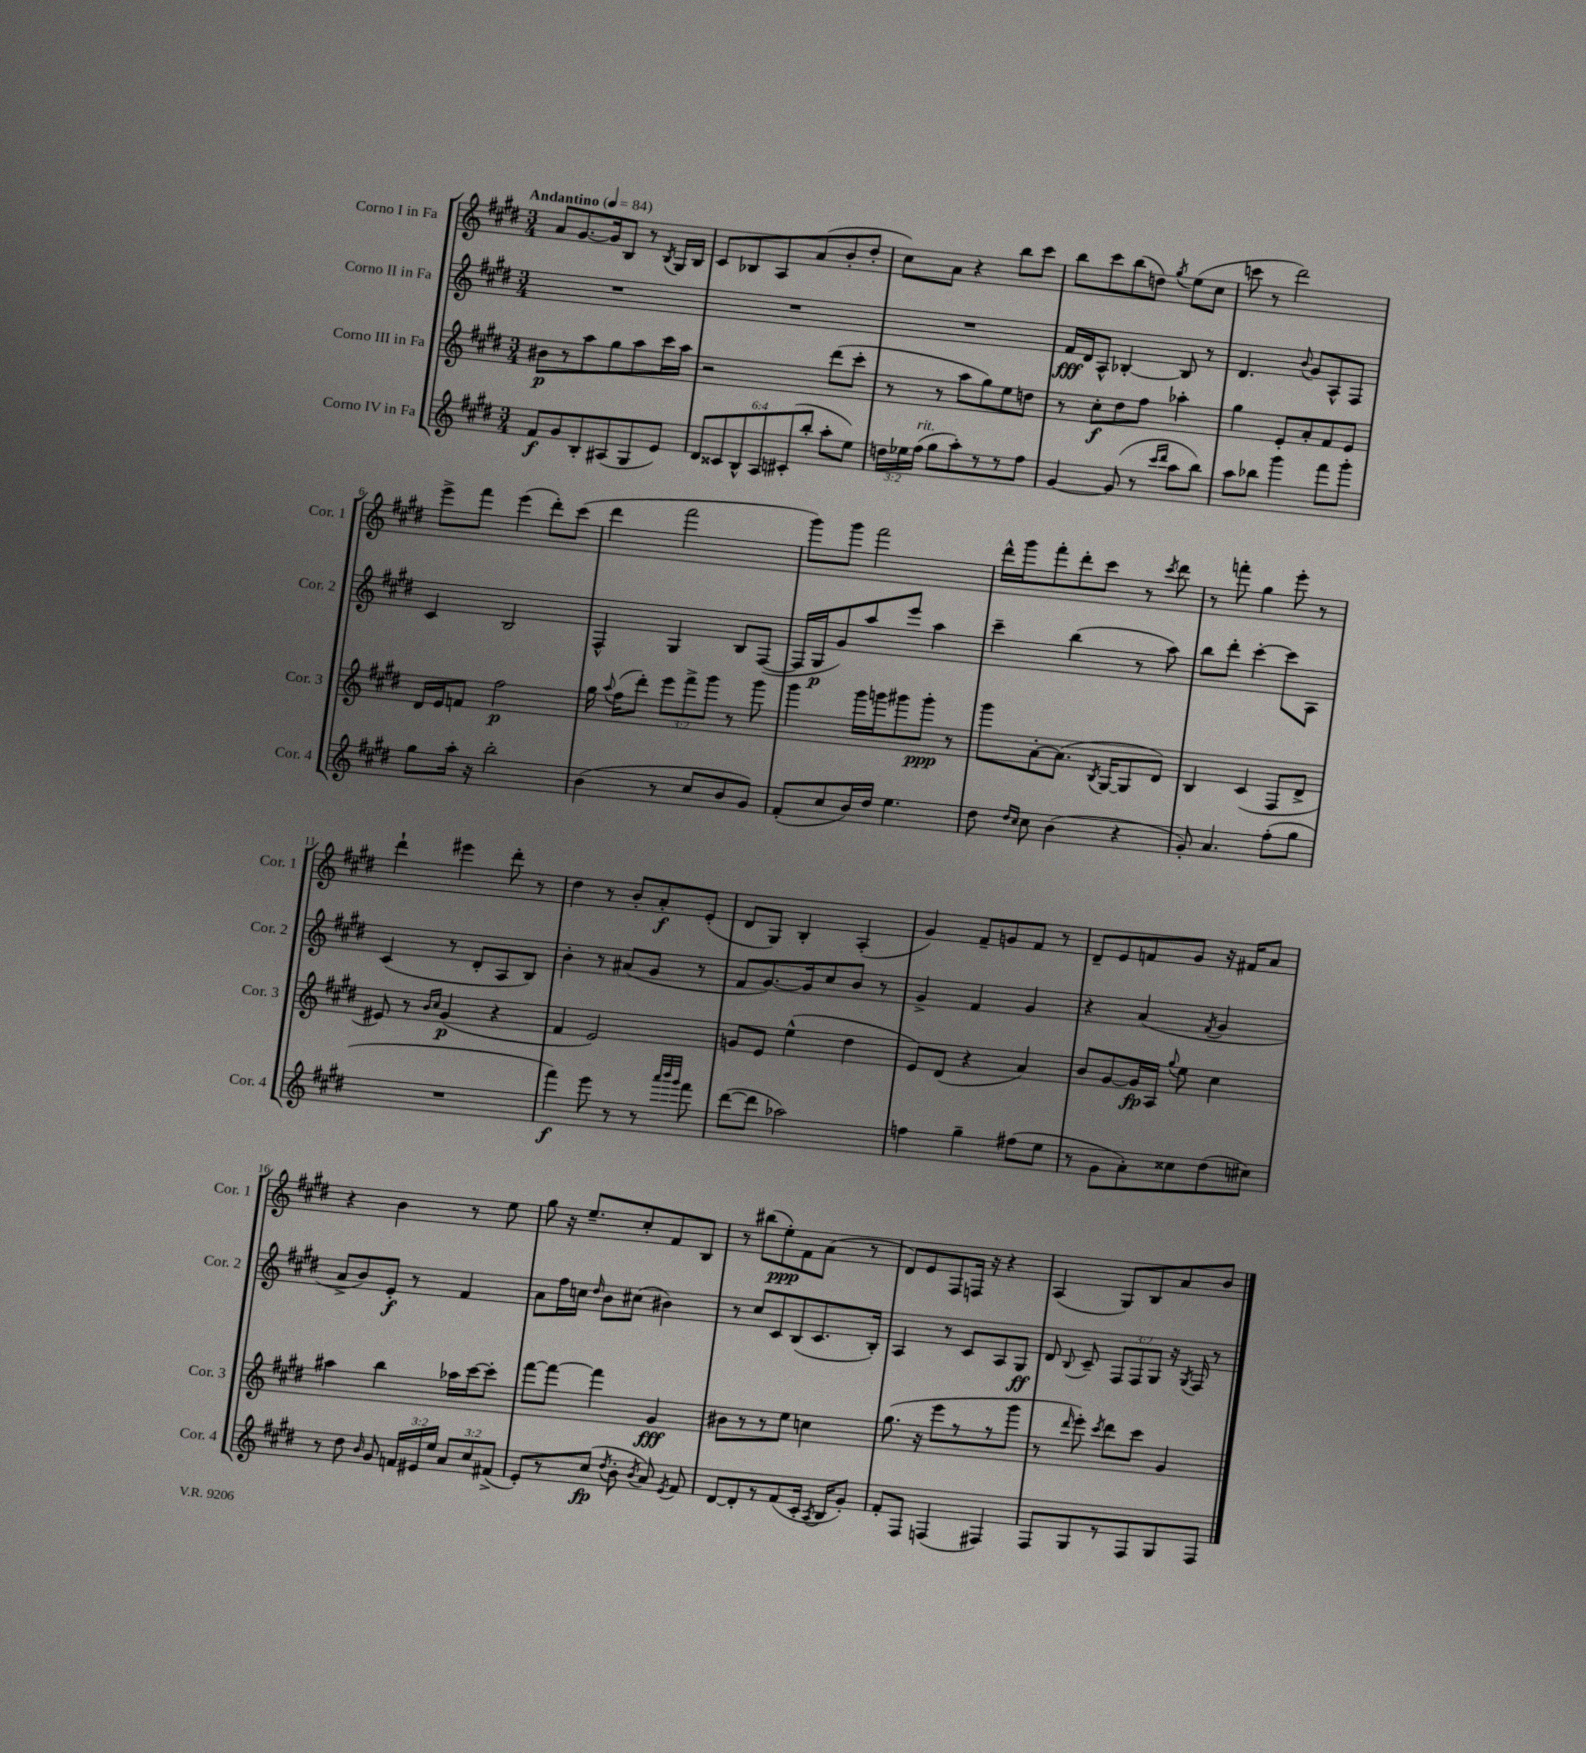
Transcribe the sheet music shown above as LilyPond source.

<<
\new StaffGroup <<
\new Staff = "s0" \with { instrumentName = "Corno I in Fa" shortInstrumentName = "Cor. 1" } {
    \clef treble \key e \major \numericTimeSignature \time 3/4 \tempo "Andantino" 4 = 84
    \autoBeamOff a'8[ gis'8.~ gis'16 b8] r8 \acciaccatura { b8 } gis16[ b16] |
    cis'8[ bes8 a8 a'8( b'8-. dis''8]-. |
    cis''8[) a'8] r4 b''8[ cis'''8] |
    b''8[ cis'''8 b''8( d''8]) \acciaccatura { gis''8 } e''8[( cis''8] |
    c'''8 r8 dis'''2) |
    e'''8[-> fis'''8] e'''4( dis'''8[-.) cis'''8]( |
    dis'''4 fis'''2 |
    gis'''8[) gis'''8] fis'''2 |
    dis'''16[-^ gis'''16 fis'''8-. dis'''8-. cis'''8] r8 \acciaccatura { cis'''8 } dis'''8 |
    r8 f'''8-. gis''4 e'''8-. r8 |
    dis'''4-! eis'''4 dis'''8-. r8 |
    dis''4 r8 b'8[-. a'8-.\f e'8]-.( |
    dis'8[ gis8]) b4-. a4-.( |
    gis'4) fis'8[-- g'8 fis'8] r8 |
    dis'8[-- e'8 f'8 gis'8] r16 fis'16[ a'8] |
    r4 b'4 r8 e''8 |
    gis''8 r16 e''8.[-- cis''8-. fis'8 b8] |
    r8 bis''8[( e''8-.\ppp) fis'8 a'8]( r8 |
    dis'8[) e'8 fis8 f16] r16 r4 |
    a4( gis8[) b8 a'8 b'8] \bar "|." |
}
\new Staff = "s1" \with { instrumentName = "Corno II in Fa" shortInstrumentName = "Cor. 2" } {
    \clef treble \key e \major \numericTimeSignature \time 3/4 \override Staff.TupletNumber.text = #tuplet-number::calc-fraction-text
    \autoBeamOff R2. |
    R2. |
    R2. |
    fis'16[\fff dis'16 a8]-^ bes4~-. bes8 r8 |
    dis'4. \appoggiatura { b'8 } gis'8[ a8-^ fis8] |
    cis'4 b2 |
    fis4-^ gis4 b8[ fis8]~( |
    fis16[ gis16\p gis'8) a''8 e'''8] a''4 |
    cis'''4-- b''4( r8 a''8) |
    b''8[ dis'''8]-. cis'''4~-. cis'''8[ a8] |
    cis'4( r8 dis'8[-. a8 b8]) |
    b'4-. r8 ais'8[( gis'8] r8 |
    fis'8[ gis'8.~) gis'16 cis''8 b'8] r8 |
    gis'4-> fis'4 gis'4 |
    r4 a'4( \acciaccatura { fis'8 } gis'4 |
    a'8[-> b'8) e'8]-.\f r8 fis'4 |
    a'8[ fis''16 c''16] \grace { dis''16 } b'8[ cis''8]( bis'4) |
    r8 cis''8[ cis'8 b8( cis'8. b16]-.) |
    a4 r8 cis'8[ a8 gis8]\ff |
    dis'8 \appoggiatura { b8 } cis'8-- \tuplet 3/2 { fis8[ fis8 gis8] } r16 \acciaccatura { gis8 } fis16 r8 \bar "|." |
}
\new Staff = "s2" \with { instrumentName = "Corno III in Fa" shortInstrumentName = "Cor. 3" } {
    \clef treble \key e \major \numericTimeSignature \time 3/4 \override Staff.TupletNumber.text = #tuplet-number::calc-fraction-text
    \autoBeamOff bis'8[\p r8 a''8 gis''8 a''8 cis'''16 a''16] |
    r2 dis'''8[( cis'''8]-. |
    r8 r8 a''8[ gis''8) e''8 d''8] |
    r8 cis''8[-.\f dis''8 fis''8] aes''4-. |
    gis''4 e'8[-. a'8-. fis'8 e'8] |
    dis'16[ e'16 f'8] fis''2\p |
    gis''16 \appoggiatura { a''8 } fis''16[( dis'''8]-.) \tuplet 3/2 { e'''8[ fis'''8-> gis'''8] } r8 gis'''8 |
    gis'''4 gis'''16[ g'''16 gis'''8 gis'''8]-.\ppp r8 |
    gis'''8[ a'8~-. a'8.]( \acciaccatura { b8 } gis16[~ gis8 dis'8]) |
    b4 cis'4( fis8[ dis'8]-> |
    eis'8) r8 \grace { b'16[ cis''16] } gis'4\p( r4 |
    fis'4 e'2) |
    g'8[ e'8] e''4-^( dis''4 |
    e'8[) dis'8]( r4 a'4) |
    b'8[ gis'8~ gis'16\fp a16] \appoggiatura { gis''8 } e''8 cis''4 |
    ais''4 b''4 aes''16[ cis'''16~ cis'''8]-. |
    fis'''8[~ fis'''8]~ fis'''4 gis'4\fff |
    bis'8[ r8 r8 e''8] c''4 |
    gis''8.( r16 e'''8[ r8 r8 gis'''8] |
    r8 \grace { dis'''16 } e'''8-.) \acciaccatura { cis'''8 } dis'''8[ cis'''8] gis'4 \bar "|." |
}
\new Staff = "s3" \with { instrumentName = "Corno IV in Fa" shortInstrumentName = "Cor. 4" } {
    \clef treble \key e \major \numericTimeSignature \time 3/4 \override Staff.TupletNumber.text = #tuplet-number::calc-fraction-text
    \autoBeamOff fis'8[\f gis'8 b8-. ais8( gis8 e'8]) |
    \tuplet 6/4 { dis'8[ cisis'8 b8-^ a8 cis'8-.( b''8]-. } a''8[-. e''8]) |
    \tuplet 3/2 { d''16[ ees''16 fis''16]^\markup { \italic "rit." }( } gis''8[ a''8-.) r8 r8 fis''8] |
    gis'4~ gis'8( r8 \grace { cis'''16[ dis'''16] } a''8[ b''8]) |
    a''8[ bes''8] gis'''4 fis'''8[ gis'''8]-. |
    gis''8[ a''16]-. r16 b''2-. |
    b'4( r8 cis''8[ b'8 gis'8]) |
    fis'8[-.( cis''8 b'16) dis''16] e''4. |
    dis''8 \grace { dis''16[ cis''16] } cis''8 b'4( r4 |
    gis'8-.) a'4. fis''8[-.( gis''8] |
    R2. |
    fis'''4\f) e'''8 r8 r8 \grace { a'''32[ b'''32 gis'''32] } fis'''8 |
    dis'''8[~( dis'''8] aes''2) |
    f''4 gis''4-- fis''8[( e''8] |
    r8 gis'8[ a'8-.) cisis''8 dis''8( cis''8]) |
    r8 dis''8 \grace { b'16 } gis'8 \tuplet 3/2 { f'16[ eis'16 e''16] } \tuplet 3/2 { a'8[ cis''8 fis'8]->( } |
    e'8[-.) r8 cis''8]\fp( \acciaccatura { dis''8 } b'8-. \acciaccatura { b'8 } a'8) \acciaccatura { e'8 } fis'8 |
    dis'8[~ dis'8-. r8 fis'8( cis'16]-. \acciaccatura { a8 } b16[ gis'8]-.) |
    fis'8[-. fis8] f4( fis4) |
    fis8[ gis8 r8 fis8 gis8 fis8] \bar "|." |
}
>>
>>
